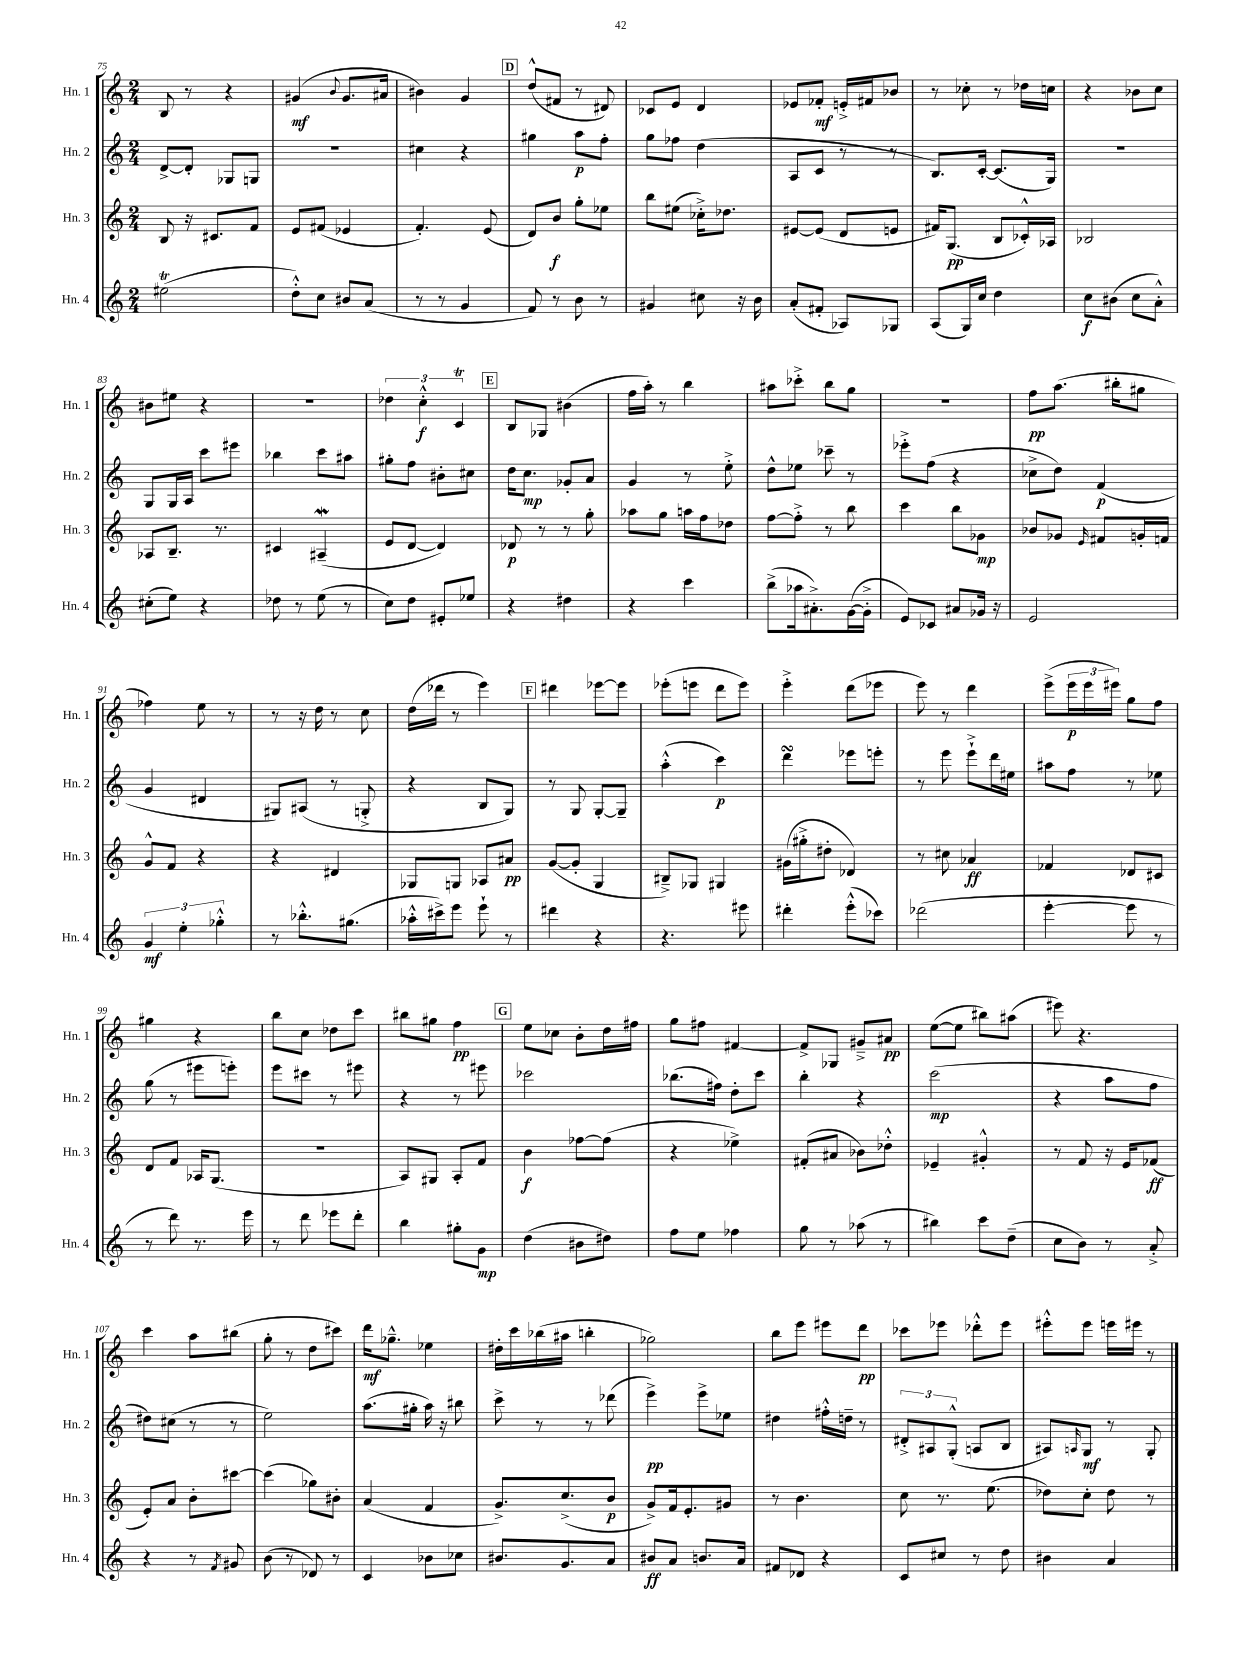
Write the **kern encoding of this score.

**kern	**dynam	**kern	**dynam	**kern	**dynam	**kern	**dynam
*part4	*part4	*part3	*part3	*part2	*part2	*part1	*part1
*staff4	*staff4	*staff3	*staff3	*staff2	*staff2	*staff1	*staff1
*I"Hn. 4	*	*I"Hn. 3	*	*I"Hn. 2	*	*I"Hn. 1	*
*I'Hn. 4	*	*I'Hn. 3	*	*I'Hn. 2	*	*I'Hn. 1	*
*clefG2	*	*clefG2	*	*clefG2	*	*clefG2	*
*k[]	*	*k[]	*	*k[]	*	*k[]	*
*M2/4	*	*M2/4	*	*M2/4	*	*M2/4	*
=75	=75	=75	=75	=75	=75	=75	=75
(2ee#Xt\	.	8B/	.	[8d^/L	.	8B/	.
.	.	16r	.	8d'/J]	.	8r	.
.	.	8.c#X/L	.	.	.	.	.
.	.	.	.	8G-X/L	.	4r	.
.	.	8f/J	.	8Gn/J	.	.	.
=76	=76	=76	=76	=76	=76	=76	=76
8dd'^^\L)	.	8e/L	.	2r	.	(4g#X/	mf
8cc\J	.	(8f#X/J	.	.	.	.	.
.	.	.	.	.	.	8qqb/	.
8b#X/L	.	4e-X/	.	.	.	8.g#/L	.
(8a/J	.	.	.	.	.	.	.
.	.	.	.	.	.	16a#X/Jk	.
=77	=77	=77	=77	=77	=77	=77	=77
8r	.	4.f'/)	.	4cc#X\	.	4b#X\)	.
8r	.	.	.	.	.	.	.
4g/	.	.	.	4r	.	4g/	.
.	.	(8e/	.	.	.	.	.
!!LO:REH:place=s1:t=D
=78	=78	=78	=78	=78	=78	=78	=78
8f/)	.	8d/L)	.	4gg#X\	.	(8dd^^/L	.
8r	.	8b/J	f	.	.	8f#X/J	.
8b\	.	8gg'\L	.	8aa\L	p	8r	.
8r	.	8ee-X\J	.	8ff'\J	.	8d#X/)	.
=79	=79	=79	=79	=79	=79	=79	=79
4g#X/	.	8bb\L	.	8gg\L	.	8c-X/L	.
.	.	(8ee#X\J	.	8ff-X\J	.	8e/J	.
8cc#X\	.	16cc-X'^\KL)	.	(4dd\	.	4d/	.
.	.	8.dd-X\J	.	.	.	.	.
16r	.	.	.	.	.	.	.
16b\	.	.	.	.	.	.	.
=80	=80	=80	=80	=80	=80	=80	=80
(8a'/L	.	[8e#X/L	.	8A/L	.	8e-X/L	.
8f#X'/J	.	(8e#/J]	.	8c/J	.	8f-X'/J	mf
8A-X/L)	.	8d/L	.	8r	.	16en'^/LL	.
.	.	.	.	.	.	16f#X/J	.
8G-X/J	.	8en/J	.	8r	.	8b-X/J	.
=81	=81	=81	=81	=81	=81	=81	=81
(8A/L	.	16f#X/KL)	.	8.B/L)	.	8r	.
.	.	(8.G/J	pp	.	.	.	.
16G/L)	.	.	.	.	.	8cc-X'\	.
16cc/JJ	.	.	.	[16c'/Jk	.	.	.
4dd\	.	8B/L	.	(8.c/L]	.	8r	.
.	.	16c-X'^^/L)	.	.	.	16dd-X\LL	.
.	.	16A-X/JJ	.	16G/Jk)	.	16ccn\JJ	.
=82	=82	=82	=82	=82	=82	=82	=82
8cc\L	f	2B-X/	.	2r	.	4r	.
(8b#X\J	.	.	.	.	.	.	.
8cc\L	.	.	.	.	.	8b-X\L	.
8a'^^\J)	.	.	.	.	.	8cc\J	.
!!LO:LB:g=z
=83	=83	=83	=83	=83	=83	=83	=83
(8cc#X'\L	.	8A-X/L	.	8G/L	.	8b#X\L	.
8ee\J)	.	8.B~/J	.	16G/L	.	8ee#X\J	.
.	.	.	.	16A/JJ	.	.	.
4r	.	.	.	8ccc\L	.	4r	.
.	.	8.r	.	.	.	.	.
.	.	.	.	8eee#X\J	.	.	.
=84	=84	=84	=84	=84	=84	=84	=84
8dd-X\	.	4c#X/	.	4bb-X\	.	2r	.
8r	.	.	.	.	.	.	.
(8ee\	.	(4A#XW~/	.	8ccc\L	.	.	.
8r	.	.	.	8aa#X\J	.	.	.
=85	=85	=85	=85	=85	=85	=85	=85
8cc\L)	.	8e/L	.	8gg#X'\L	.	6dd-X\	.
8dd\J	.	[8d/J	.	8ff\J	.	.	.
.	.	.	.	.	.	6cc'^^\	f
8e#X'/L	.	4d/])	.	8b#X'\L	.	.	.
.	.	.	.	.	.	6cT/	.
8ee-X/J	.	.	.	8cc#X\J	.	.	.
!!LO:REH:place=s1:t=E
=86	=86	=86	=86	=86	=86	=86	=86
4r	.	8d-X/	p	16dd\KL	.	8B/L	.
.	.	.	.	8.cc\J	mp	.	.
.	.	8r	.	.	.	8G-X/J	.
4dd#X\	.	8r	.	8g-X'/L	.	(4b#X\	.
.	.	8gg'\	.	8a/J	.	.	.
=87	=87	=87	=87	=87	=87	=87	=87
4r	.	8aa-X\L	.	4g/	.	16ff\LL	.
.	.	.	.	.	.	16aa'\JJ)	.
.	.	8gg\J	.	.	.	8r	.
4ccc\	.	16aan\LL	.	8r	.	4bb\	.
.	.	16ff\J	.	.	.	.	.
.	.	8dd-X\J	.	8ee'^\	.	.	.
=88	=88	=88	=88	=88	=88	=88	=88
(8bb^\L	.	[8ff\L	.	8dd^^\L	.	8aa#X\L	.
16aa-X\k	.	8ff'^\J]	.	8ee-X\J	.	8ccc-X'^\J	.
8.a#X'^\)	.	.	.	.	.	.	.
.	.	8r	.	8ccc-X~\	.	8bb\L	.
([16g\L	.	8bb\	.	8r	.	8gg\J	.
16g'^\JJ]	.	.	.	.	.	.	.
=89	=89	=89	=89	=89	=89	=89	=89
8e/L)	.	4ccc\	.	8eee-X'^\L	.	2r	.
8c-X/J	.	.	.	(8ff\J	.	.	.
8a#X/L	.	8bb\L	.	4r	.	.	.
16g-X/Jk	.	8g-X\J	mp	.	.	.	.
16r	.	.	.	.	.	.	.
=90	=90	=90	=90	=90	=90	=90	=90
2e/	.	8b-X/L	.	8cc-X^\L	.	8ff\L	pp
.	.	8g-X/J	.	8dd\J)	.	(8.aa\J	.
.	.	16qqe/	.	.	.	.	.
.	.	8f#X/L	.	(4f/	p	.	.
.	.	.	.	.	.	16bb#X'\KL	.
.	.	16gn'/L	.	.	.	8gg#X\J	.
.	.	16fn/JJ	.	.	.	.	.
!!LO:LB:g=z
=91	=91	=91	=91	=91	=91	=91	=91
6g/	mf	8g^^/L	.	4g/	.	4ff-X\)	.
.	.	8f/J	.	.	.	.	.
6ee'\	.	.	.	.	.	.	.
.	.	4r	.	4d#X/	.	8ee\	.
6gg-X'^^\	.	.	.	.	.	.	.
.	.	.	.	.	.	8r	.
=92	=92	=92	=92	=92	=92	=92	=92
8r	.	4r	.	8G#X/L)	.	8r	.
8.bb-X'^^\L	.	.	.	(8A#X/J	.	16r	.
.	.	.	.	.	.	16dd\	.
.	.	4d#X/	.	8r	.	8r	.
(8.gg#X\J	.	.	.	.	.	.	.
.	.	.	.	8Gn'^/	.	8cc\	.
=93	=93	=93	=93	=93	=93	=93	=93
16aa-X'^^\LL	.	8G-X/L	.	4r	.	(16dd\LL	.
16ccc#X^\J)	.	.	.	.	.	16ddd-X\JJ	.
8eee\J	.	8Gn/J	.	.	.	8r	.
8eee`\	.	8A-X/L	.	8B/L	.	4eee\)	.
8r	.	8a#X/J	pp	8G/J)	.	.	.
!!LO:REH:place=s1:t=F
=94	=94	=94	=94	=94	=94	=94	=94
4ddd#X\	.	([8g/L	.	8r	.	4ddd#X\	.
.	.	8g'/J]	.	8G/	.	.	.
4r	.	4G/	.	[8G'/L	.	[8eee-X\L	.
.	.	.	.	8G~/J]	.	8eee-\J]	.
=95	=95	=95	=95	=95	=95	=95	=95
4.r	.	8B#X~^/L)	.	(4aa'^^\	.	(8eee-X'\L	.
.	.	8G-X/J	.	.	.	8eeen\J	.
.	.	4G#X/	.	4ccc\)	p	8ddd\L	.
8eee#X\	.	.	.	.	.	8eee\J)	.
=96	=96	=96	=96	=96	=96	=96	=96
4ddd#X'\	.	(16g#X\LL	.	4dddsSSS\	.	4eee'^\	.
.	.	16gg#X'^\J	.	.	.	.	.
.	.	8dd#X'\J	.	.	.	.	.
(8eee'^^\L	.	4d-X/)	.	8eee-X\L	.	(8ddd\L	.
8ccc-X\J)	.	.	.	8eeen'\J	.	8eee-X\J	.
=97	=97	=97	=97	=97	=97	=97	=97
(2ddd-X\	.	8r	.	8r	.	8eee\)	.
.	.	8cc#X\	.	8eee\	.	8r	.
.	.	4a-X/	ff	8eee`^\L	.	4ddd\	.
.	.	.	.	16ddd\L	.	.	.
.	.	.	.	16ee#X\JJ	.	.	.
=98	=98	=98	=98	=98	=98	=98	=98
[4eee'\	.	4f-X/	.	8aa#X\L	.	(8eee^\L	.
.	.	.	.	8ff\J	.	24eee\L	p
.	.	.	.	.	.	24eee\	.
.	.	.	.	.	.	24eee#X\JJ)	.
8eee\]	.	8d-X/L	.	8r	.	8gg\L	.
8r	.	8c#X/J	.	8ee-X\	.	8ff\J	.
!!LO:LB:g=z
=99	=99	=99	=99	=99	=99	=99	=99
8r	.	8d/L	.	(8gg\	.	4gg#X\	.
8ddd\)	.	8f/J	.	8r	.	.	.
8.r	.	16A-X/KL	.	8eee#X\L	.	4r	.
.	.	(8.G/J	.	.	.	.	.
.	.	.	.	8eeen'\J)	.	.	.
16eee\	.	.	.	.	.	.	.
=100	=100	=100	=100	=100	=100	=100	=100
8r	.	2r	.	8eee\L	.	8bb\L	.
8ddd\	.	.	.	8ccc#X\J	.	8cc\J	.
8eee-X\L	.	.	.	8r	.	8dd-X\L	.
8ddd'\J	.	.	.	8eee#X\	.	8ccc\J	.
=101	=101	=101	=101	=101	=101	=101	=101
4bb\	.	8A/L)	.	4r	.	8bb#X\L	.
.	.	8G#X/J	.	.	.	8gg#X\J	.
8gg#X'\L	.	8A'/L	.	8r	.	4ff\	pp
8g\J	mp	8f/J	.	8eee#X\	.	.	.
!!LO:REH:place=s1:t=G
=102	=102	=102	=102	=102	=102	=102	=102
(4dd\	.	4b\	f	2ccc-X\	.	8ee\L	.
.	.	.	.	.	.	8cc-X\J	.
8b#X\L	.	[8ff-X\L	.	.	.	8b'\L	.
8dd#X\J)	.	(8ff-\J]	.	.	.	16dd\L	.
.	.	.	.	.	.	16ff#X\JJ	.
=103	=103	=103	=103	=103	=103	=103	=103
8ff\L	.	4r	.	(8.bb-X\L	.	8gg\L	.
8ee\J	.	.	.	.	.	8ff#X\J	.
.	.	.	.	16ff#X\Jk)	.	.	.
4ff-X\	.	4ee-X^\)	.	8dd'\L	.	[4f#X/	.
.	.	.	.	8ccc\J	.	.	.
=104	=104	=104	=104	=104	=104	=104	=104
8gg\	.	(8f#X'/L	.	4bb'\	.	8f#^/L]	.
8r	.	8a#X/J	.	.	.	8G-X/J	.
(8aa-X\	.	8b-X\L)	.	4r	.	8g#X~^/L	.
8r	.	8dd-X'^^\J	.	.	.	8a#X/J	pp
=105	=105	=105	=105	=105	=105	=105	=105
4bb#X\)	.	4e-X~/	.	(2ccc\	mp	([8ee\L	.
.	.	.	.	.	.	8ee\J]	.
8ccc\L	.	4g#X'^^/	.	.	.	8bb#X\L)	.
(8dd~\J	.	.	.	.	.	(8aa#X\J	.
=106	=106	=106	=106	=106	=106	=106	=106
8cc\L	.	8r	.	4r	.	8eee#X\)	.
8b\J)	.	8f/	.	.	.	4.r	.
8r	.	16r	.	8aa\L	.	.	.
.	.	16e/KL	.	.	.	.	.
8a'^/	.	(8f-X/J	ff	8ff\J	.	.	.
!!LO:LB:g=z
=107	=107	=107	=107	=107	=107	=107	=107
4r	.	8e'/L)	.	8dd#X\L)	.	4ccc\	.
.	.	8a/J	.	(8cc#X\J	.	.	.
8r	.	8b'\L	.	8r	.	8aa\L	.
8qf/	.	.	.	.	.	.	.
8g#X/	.	[8ccc#X\J	.	8r	.	(8bb#X\J	.
=108	=108	=108	=108	=108	=108	=108	=108
(8b\	.	(4ccc#\]	.	2ee\)	.	8gg'\	.
8r	.	.	.	.	.	8r	.
8d-X/)	.	8gg-X\L)	.	.	.	8dd\L	.
8r	.	8b#X'\J	.	.	.	8ccc#X\J)	.
=109	=109	=109	=109	=109	=109	=109	=109
4c/	.	(4a/	.	(8.aa\L	.	16ddd\KL	mf
.	.	.	.	.	.	8.gg-X~^^\J	.
.	.	.	.	16gg#X'\Jk	.	.	.
8b-X\L	.	4f/	.	16aa\)	.	4ee-X\	.
.	.	.	.	16r	.	.	.
8cc-X\J	.	.	.	8bb#X\	.	.	.
=110	=110	=110	=110	=110	=110	=110	=110
8.b#X/L	.	8.g^/L)	.	8ccc^\	.	16dd#X'\LL	.
.	.	.	.	.	.	16ccc\	.
.	.	.	.	8r	.	(16bb-X\	.
8.g/	.	(8.cc^/	.	.	.	16aa#X\JJ	.
.	.	.	.	8r	.	4bbn'\	.
8a/J	.	8b/J	p	(8ddd-X\	.	.	.
=111	=111	=111	=111	=111	=111	=111	=111
8b#X/L	ff	8g^/L)	.	4eee^\)	pp	2gg-X\)	.
8a/J	.	16f/k	.	.	.	.	.
.	.	8.e'/	.	.	.	.	.
8.bn/L	.	.	.	8eee^\L	.	.	.
.	.	8g#X/J	.	8ee-X\J	.	.	.
16a/Jk	.	.	.	.	.	.	.
=112	=112	=112	=112	=112	=112	=112	=112
8f#X/L	.	8r	.	4dd#X\	.	8bb\L	.
8d-X/J	.	4.b\	.	.	.	8eee\J	.
4r	.	.	.	16ff#X'^^\LL	.	8eee#X\L	.
.	.	.	.	16ddn~\JJ	.	.	.
.	.	.	.	8r	.	8ddd\J	pp
=113	=113	=113	=113	=113	=113	=113	=113
8c/L	.	8cc\	.	12d#X'^/L	.	8ccc-X\L	.
.	.	.	.	12A#X/	.	.	.
8cc#X/J	.	8.r	.	.	.	8eee-X\J	.
.	.	.	.	(12G'^^/J	.	.	.
8r	.	.	.	8An/L	.	8ddd-X'^^\L	.
.	.	(8.ee\	.	.	.	.	.
8dd\	.	.	.	8B/J	.	8eee-\J	.
=114	=114	=114	=114	=114	=114	=114	=114
4b#X\	.	8dd-X\L)	.	8A#X/L)	.	8eee#X'^^\L	.
.	.	.	.	16qqAn/	.	.	.
.	.	8cc'\J	.	8G/J	mf	8eee#\J	.
4a/	.	8dd-\	.	8r	.	16eeen\LL	.
.	.	.	.	.	.	16eee#X\JJ	.
.	.	8r	.	8G'/	.	8r	.
==	==	==	==	==	==	==	==
*-	*-	*-	*-	*-	*-	*-	*-
